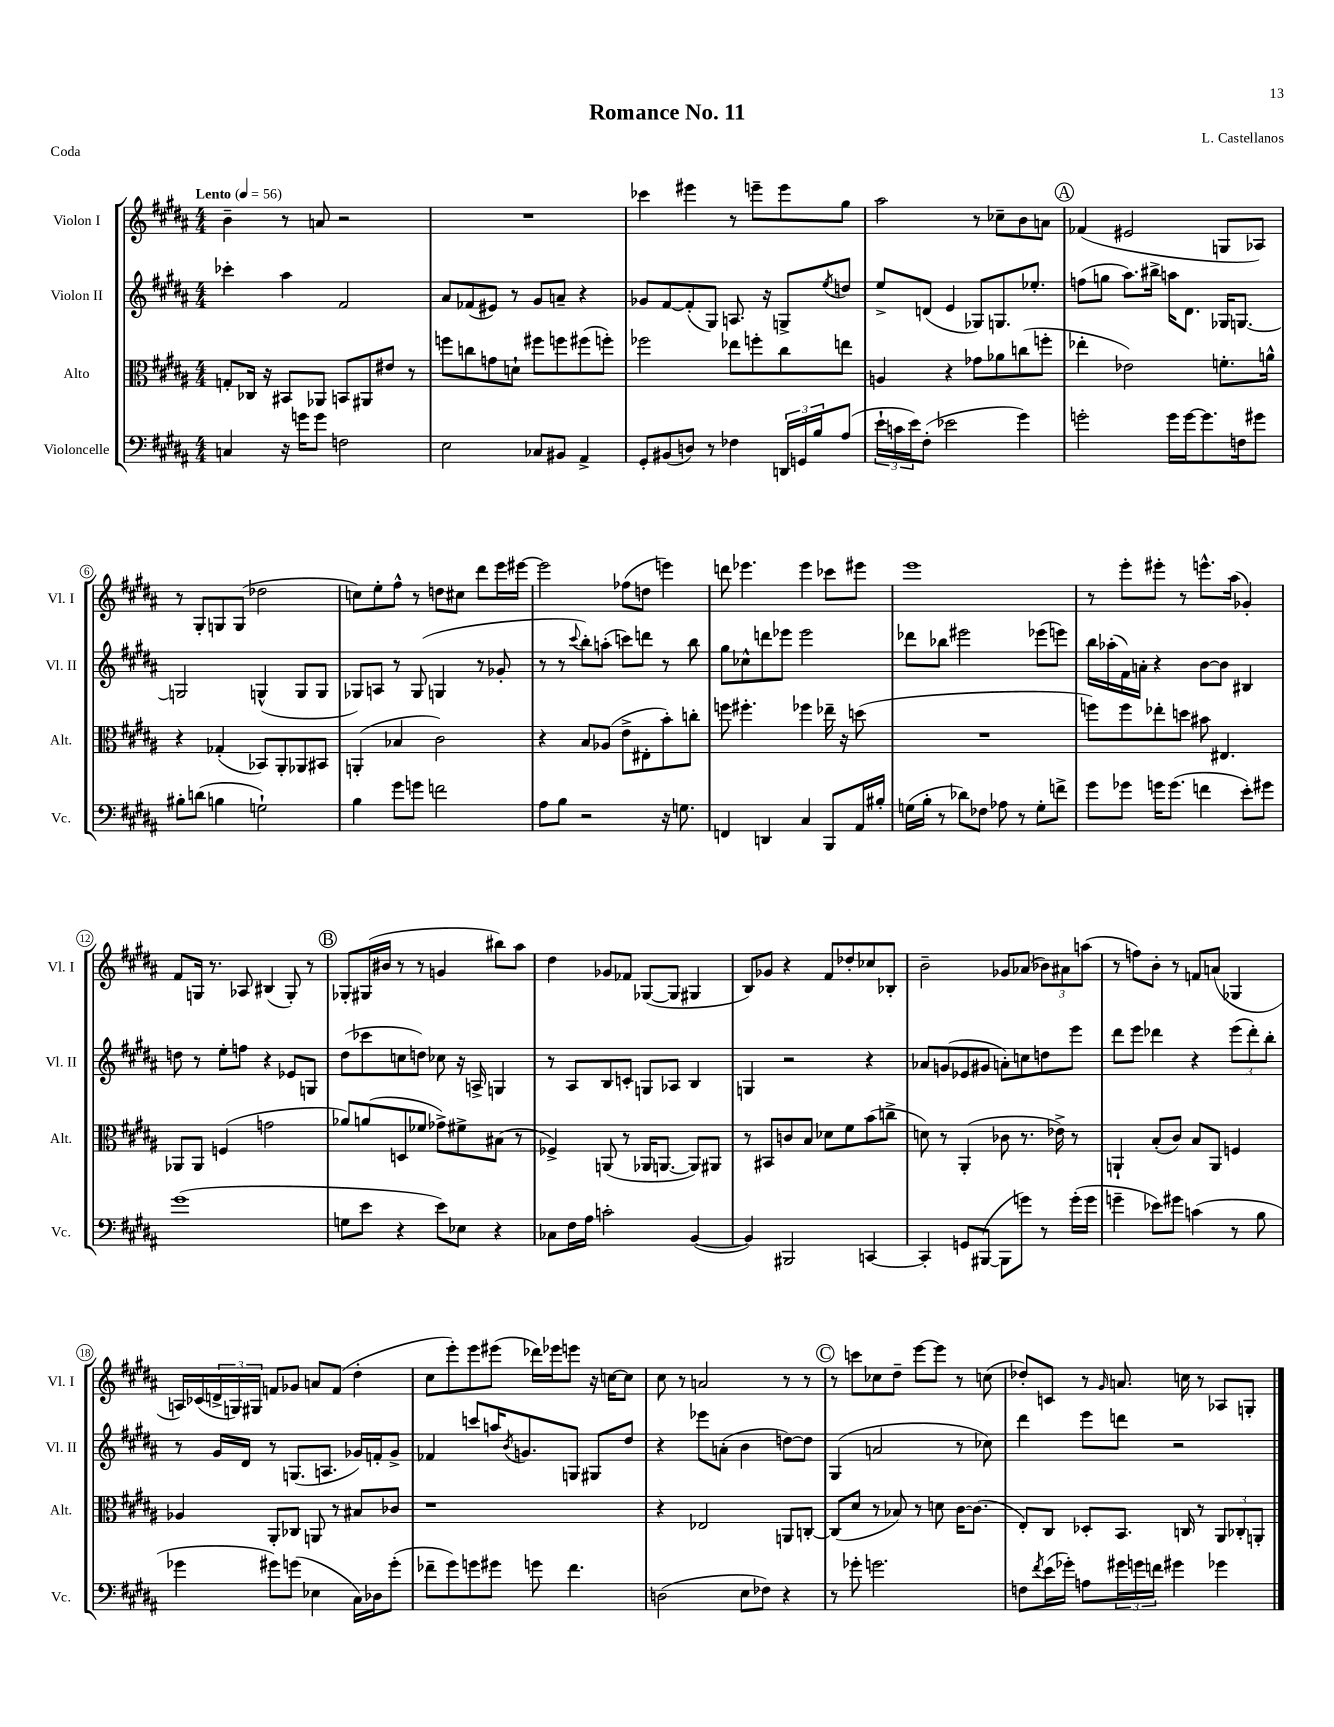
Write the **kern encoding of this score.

**kern	**kern	**kern	**kern
*staff4	*staff3	*staff2	*staff1
*clefF4	*clefC3	*clefG2	*clefG2
*k[f#c#g#d#a#]	*k[f#c#g#d#a#]	*k[f#c#g#d#a#]	*k[f#c#g#d#a#]
*M4/4	*M4/4	*M4/4	*M4/4
*MM56	*MM56	*MM56	*MM56
4C	8G'	4ccc-'	4b~
.	16C-	.	.
.	16r	.	.
16r	8BB#	4aa#	8r
16g	.	.	.
8g	8AA-	.	8a
2F	8BB	2f#	2r
.	8AA#	.	.
.	8e#	.	.
.	8r	.	.
=	=	=	=
2E	8ff	8a#	1r
.	8cc	(8f-	.
.	8g	8e#)	.
.	8d`	8r	.
8C-	8ff#	8g#	.
8BB#	8ff	8a~	.
4AA#^	(8ff#	4r	.
.	8ff')	.	.
=	=	=	=
8GG#'	2ff-	8g-	4ccc-
(8BB#	.	[8f#	.
8D)	.	(8f#']	4eee#
8r	.	8G#)	.
4F-	8ee-	8.A	8r
.	8ff'	.	8eee~
.	.	16r	.
24DD	8cc#	8G^	8eee
24GG	.	.	.
24B	.	.	.
.	.	8qee	.
(8A#	8ee	8dd	8gg#
=	=	=	=
24e`	4A	8ee^	2aa#
24c	.	.	.
24e)	.	.	.
(8F#'	.	(8d	.
2e-	4r	4e	.
.	8g-	8G-)	8r
.	8a-	8.G	8cc-~
4g#)	(8cc	.	8b
.	.	8.ee-'	.
.	8ff'	.	8a
=	=	=	=
2g'	4ee-'	(8ff	(4f-
.	.	8gg	.
.	2e-)	8.aa#)	2e#
.	.	16bb#^	.
16g	.	16aa	.
[16g	.	8.d#	.
8.g]	.	.	.
.	8.f'	16G-	8G
16F	.	[8.G	.
8g#	.	.	8A-)
.	16a^^	.	.
=	=	=	=
8B#'	4r	2G]	8r
(8d	.	.	8G#'
4B	(4G-'	.	8G
.	.	.	(8G
2G`)	8BB-)	(4G^^	2dd-
.	8AA#'	.	.
.	8AA-	8G	.
.	8BB#	8G	.
=	=	=	=
4B	(4AA'	8G-)	8cc)
.	.	8A	8ee'
8g#	4B-	8r	8ff#^^
8g	.	(8G-	8r
2f	2c#)	4G	8dd
.	.	.	8cc#
.	.	8r	8ddd#
.	.	8g-'	16eee
.	.	.	[16eee#
=	=	=	=
8A#	4r	8r	2eee#]
8B	.	8r	.
.	.	8qqccc#	.
2r	8B	8bb')	.
.	(8A-	(8aa'	.
.	8e^	8ccc)	(8ff-
.	8E#'	8ddd	8dd
16r	8b')	8r	4eee)
8.G	.	.	.
.	8cc'	8bb	.
=	=	=	=
4FF	8ff	8gg#	8ddd
.	4.ff#'	8cc-^^	4.eee-
4DD	.	8ddd	.
.	.	8eee-	.
4C#	4ff-	2eee-	4eee-
8BBB	16ee-~	.	8ccc-
.	16r	.	.
16AA#	(8dd	.	8eee#
16B#'	.	.	.
=	=	=	=
(16G	1r	8ddd-	1eee
16B'	.	.	.
8r	.	8bb-	.
8d-)	.	2eee#	.
8F-	.	.	.
8A-	.	.	.
8r	.	.	.
8G'	.	(8eee-	.
8f^	.	8eee)	.
=	=	=	=
8g#	8ff)	16bb	8r
.	.	(16aa-'	.
8g-	8ff	16f#)	8eee'
.	.	16a'	.
16g	8ee-'	4r	8eee#'
(8.g	.	.	.
.	8dd	.	8r
4f	8b#	[8b	8.eee^^
.	4.E#	8b]	.
.	.	.	(16aa#
8e')	.	4B#	4g-')
8g#	.	.	.
=	=	=	=
(1g#	8AA-	8dd	8f#
.	8AA-	8r	16G
.	.	.	8.r
.	(4F	8ee'	.
.	.	8ff	8A-
.	2g	4r	(4B#
.	.	8e-	8G')
.	.	8G	8r
=	=	=	=
8G	8a-)	(8dd#	8G-'
8e	(8a	8ccc-	(16G#
.	.	.	16b#
4r	8D	8cc	8r
.	8f-	8dd)	8r
8e)	8g-^)	8cc-	4g
8E-	8f#^	16r	.
.	.	16A^	.
4r	(8B#	4G	8bb#)
.	8r	.	8aa#
=	=	=	=
8C-	4F-^)	8r	4dd#
16F#	.	8A#	.
16A#	.	.	.
2c'	(8AA	8B	8g-
.	8r	8c'	8f-
.	16AA-	8G	([8G-
.	[8.AA	.	.
.	.	8A-	8G-]
([4BB	8AA])	4B	4G#
.	8AA#	.	.
=	=	=	=
4BB])	8r	4G	8B)
.	8BB#	.	8g-
2BBB#	8c	2r	4r
.	8B	.	.
.	8d-	.	8f#
.	8f#	.	8dd-'
[4CC	(8b	4r	8cc-
.	8cc^	.	8B-'
=	=	=	=
4CC']	8d)	8a-	2b~
.	8r	(8g	.
8GG	(4AA#'	8e-	.
([8BBB#	.	8g#	.
8BBB#]	8c-	8a')	8g-
8g)	8.r	8cc	(8a-
8r	.	8dd	12b-)
.	16e-^)	.	.
.	.	.	12a#
(16g'	8r	8eee	.
.	.	.	(12aa
16g	.	.	.
=	=	=	=
4g~	4AA`	8ddd#	8r
.	.	8eee	8ff)
8e-)	(8B'	4ddd-	8b'
8g#	8c#)	.	8r
(4c	8B	4r	8f
.	8AA	.	(8a
8r	4F	(12eee	4G-
.	.	12ddd-')	.
8B	.	.	.
.	.	12bb'	.
=	=	=	=
4g-	4A-	8r	16A)
.	.	.	(16c-
.	.	16g#	24d^
.	.	.	24G)
.	.	16d#	.
.	.	.	24G#
8g#)	8AA#'	8r	8f
(8g	8C-	(8.G	8g-
4E-	8AA	.	8a
.	.	8.A	.
.	8r	.	(8f
16C#)	8B#	16g-)	4dd#'
16D-	.	16f'	.
(8g'	8c-	8g-^	.
=	=	=	=
8f-~	1r	4f-	8cc#
8g#)	.	.	8eee')
8g	.	8ccc	8eee
8g#	.	16aa	(8eee#
.	.	8qb	.
.	.	8.g	.
8g	.	.	16ddd-)
.	.	.	16eee-
4.f-	.	8G	8eee
.	.	8G#	16r
.	.	.	[16cc
.	.	8dd#	8cc]
=	=	=	=
(2D	4r	4r	8cc#
.	.	.	8r
.	2E-	8eee-	2a
.	.	(8a'	.
8E	.	4b	.
8F-)	.	.	.
4r	8AA	[8dd)	8r
.	[8C'	8dd]	8r
=	=	=	=
8r	(8C]	(4G#	8r
8g-'	8d#	.	8ccc
2.g	8r	2a	8cc-
.	8B-)	.	8dd#~
.	8r	.	[8eee
.	8d	.	8eee]
.	[16c#	8r	8r
.	(8.c#]	.	.
.	.	8cc-)	(8cc
=	=	=	=
8F	8E')	4ddd#	8dd-')
8qf#	.	.	.
(16e	8C#	.	8c
16g-')	.	.	.
8A	8D-'	8eee	8r
.	.	.	16qqg#
24g#	8.BB	8ddd	8.a
24g	.	.	.
24f	.	.	.
4g#	.	2r	.
.	16C	.	16cc
.	8r	.	8r
4g-	12AA#	.	8A-
.	12C-'	.	.
.	.	.	8G'
.	12AA'	.	.
==	==	==	==
*-	*-	*-	*-
